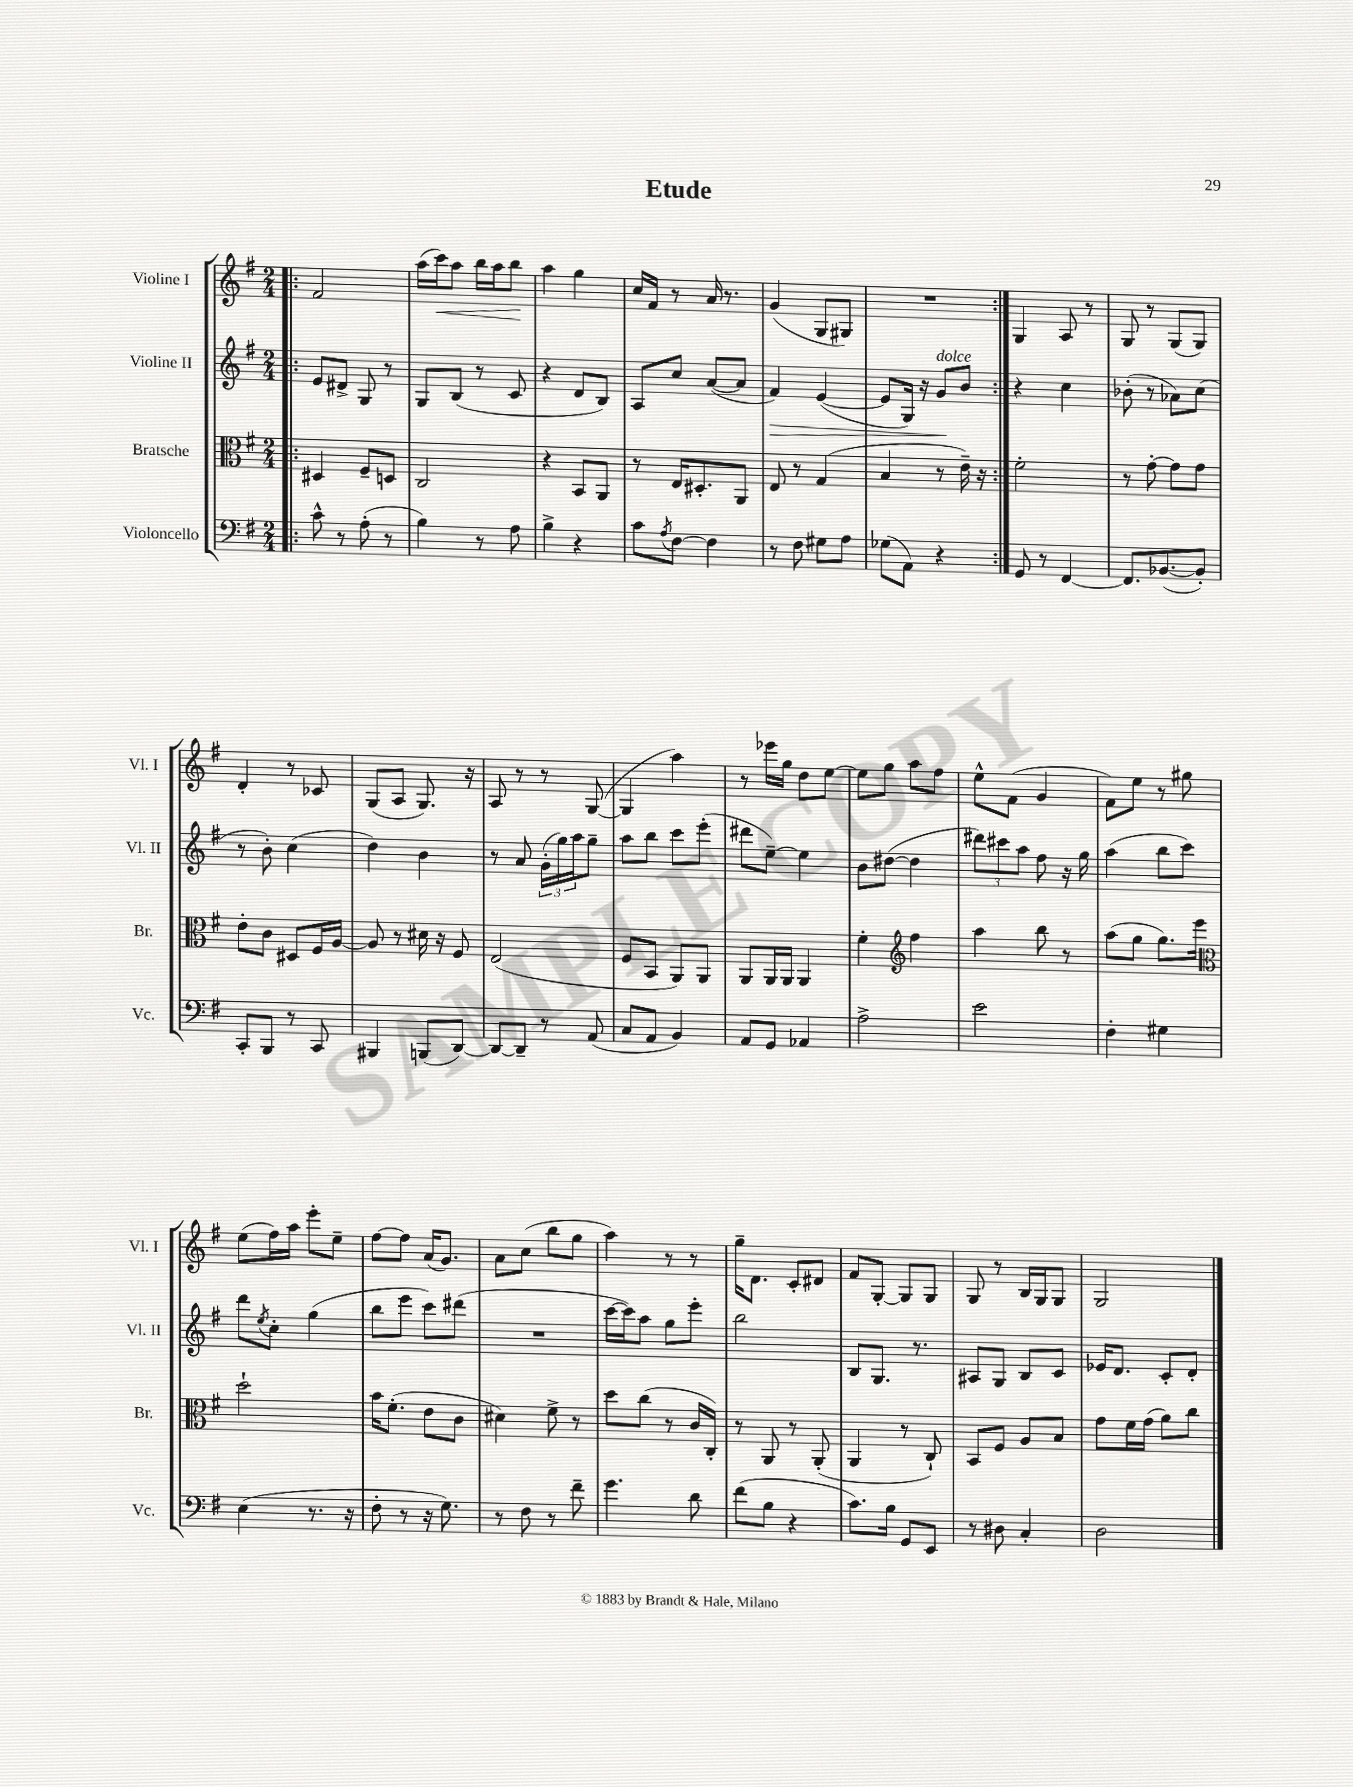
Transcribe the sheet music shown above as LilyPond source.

\header { title = "Etude" }
<<
\new StaffGroup <<
\new Staff = "s0" \with { instrumentName = "Violine I" shortInstrumentName = "Vl. I" } {
    \clef treble \key g \major \numericTimeSignature \time 2/4
    \repeat volta 2 { \bar ".|:" fis'2 |
    a''16( c'''16\<) a''8 b''16 a''16 b''8\! |
    a''4 g''4 |
    c''16 fis'16 r8 a'16 r8. |
    g'4( g8 gis8) |
    R2 | }
    g4 a8 r8 |
    g8 r8 g8( g8) |
    d'4-. r8 ces'8 |
    g8( a8 g8.) r16 |
    a8 r8 r8 g8~( |
    g4 a''4) |
    r8 ees'''16 g''16 d''8 e''8~ |
    e''8 g''8 a''8 fis''8 |
    e''8-^ fis'8( g'4 |
    fis'8) e''8 r8 gis''8 |
    e''8( fis''16) a''16 e'''8-. e''8-- |
    fis''8~ fis''8 a'16( g'8.) |
    a'8 c''8( b''8 g''8 |
    a''4) r8 r8 |
    g''16-- d'8. c'8-. dis'8 |
    fis'8 g8~-. g8 g8 |
    g8 r8 b16 g16 g8 |
    g2 \bar "|." |
}
\new Staff = "s1" \with { instrumentName = "Violine II" shortInstrumentName = "Vl. II" } {
    \clef treble \key g \major \numericTimeSignature \time 2/4
    \repeat volta 2 { \bar ".|:" e'8 dis'8-> g8 r8 |
    g8 b8( r8 c'8 |
    r4 d'8 b8) |
    a8 c''8 a'8~( a'8 |
    fis'4\>) e'4~( |
    e'8 g16) r16 g'8\!^\markup { \italic "dolce" } b'8 | }
    r4 c''4 |
    bes'8-.( r8 aes'8) c''8( |
    r8 b'8-.) c''4( |
    d''4) b'4 |
    r8 a'8 \tuplet 3/2 { g'16-.( g''16) a''16 } g''8-- |
    a''8 b''8 c'''8 e'''8-.( |
    dis'''8 e''8~--) e''4 |
    b'8 dis''8~( dis''4 |
    \tuplet 3/2 { dis'''8) cis'''8 a''8 } fis''8 r16 g''16 |
    a''4( b''8 c'''8) |
    d'''8 \acciaccatura { e''8 } c''8-. g''4( |
    b''8 e'''8 c'''8) dis'''8( |
    R2 |
    c'''16~ c'''16) a''8 g''8 e'''8-. |
    b''2 |
    b8 g8. r8. |
    ais8 g8 b8 c'8 |
    ees'16 d'8. c'8-. d'8-. \bar "|." |
}
\new Staff = "s2" \with { instrumentName = "Bratsche" shortInstrumentName = "Br." } {
    \clef alto \key g \major \numericTimeSignature \time 2/4
    \repeat volta 2 { \bar ".|:" dis4 fis8-- d8 |
    c2 |
    r4 b,8 a,8 |
    r8 e16 dis8.-. a,8 |
    e8 r8 g4( |
    b4 r8 e'16--) r16 | }
    fis'2-. |
    r8 g'8~-. g'8 g'8 |
    e'8-. c'8 dis8 fis16 a16~ |
    a8 r8 dis'16 r16 fis8 |
    e2( |
    fis8 b,8 a,8) a,8 |
    a,8 a,16 a,16 a,4 |
    fis'4-. \clef treble fis''4 |
    a''4 b''8 r8 |
    a''8( g''8 g''8.) e'''16 |
    \clef alto d''2-! |
    b'16 fis'8.-.( e'8 c'8 |
    dis'4) fis'8-> r8 |
    d''8 c''8( r8 c'16 c16-.) |
    r8 a,8 r8 a,8-.( |
    a,4 r8 c8-!) |
    b,8 fis8 a8 b8 |
    g'8 fis'16 g'16( a'8) c''8 \bar "|." |
}
\new Staff = "s3" \with { instrumentName = "Violoncello" shortInstrumentName = "Vc." } {
    \clef bass \key g \major \numericTimeSignature \time 2/4
    \repeat volta 2 { \bar ".|:" c'8-^ r8 a8-.( r8 |
    b4) r8 a8 |
    b4-> r4 |
    c'8 \acciaccatura { a8 } fis8~ fis4 |
    r8 fis8 gis8 a8 |
    ges8( a,8) r4 | }
    g,8 r8 fis,4~ |
    fis,8. bes,8.~( bes,8-.) |
    c,8-. b,,8 r8 c,8 |
    bis,,4 b,,8( d,8~) |
    d,8~ d,8-- r8 a,8( |
    c8 a,8 b,4) |
    a,8 g,8 aes,4 |
    a2-> |
    e'2 |
    fis4-. gis4 |
    e4( r8. r16 |
    fis8-. r8 r16 g8.) |
    r8 fis8 r8 fis'8-- |
    g'4. d'8 |
    fis'8( b8 r4 |
    c'8.) b16 g,8 e,8 |
    r8 dis8 c4-. |
    d2 \bar "|." |
}
>>
>>
\layout { \context { \Score \remove "Bar_number_engraver" } }
